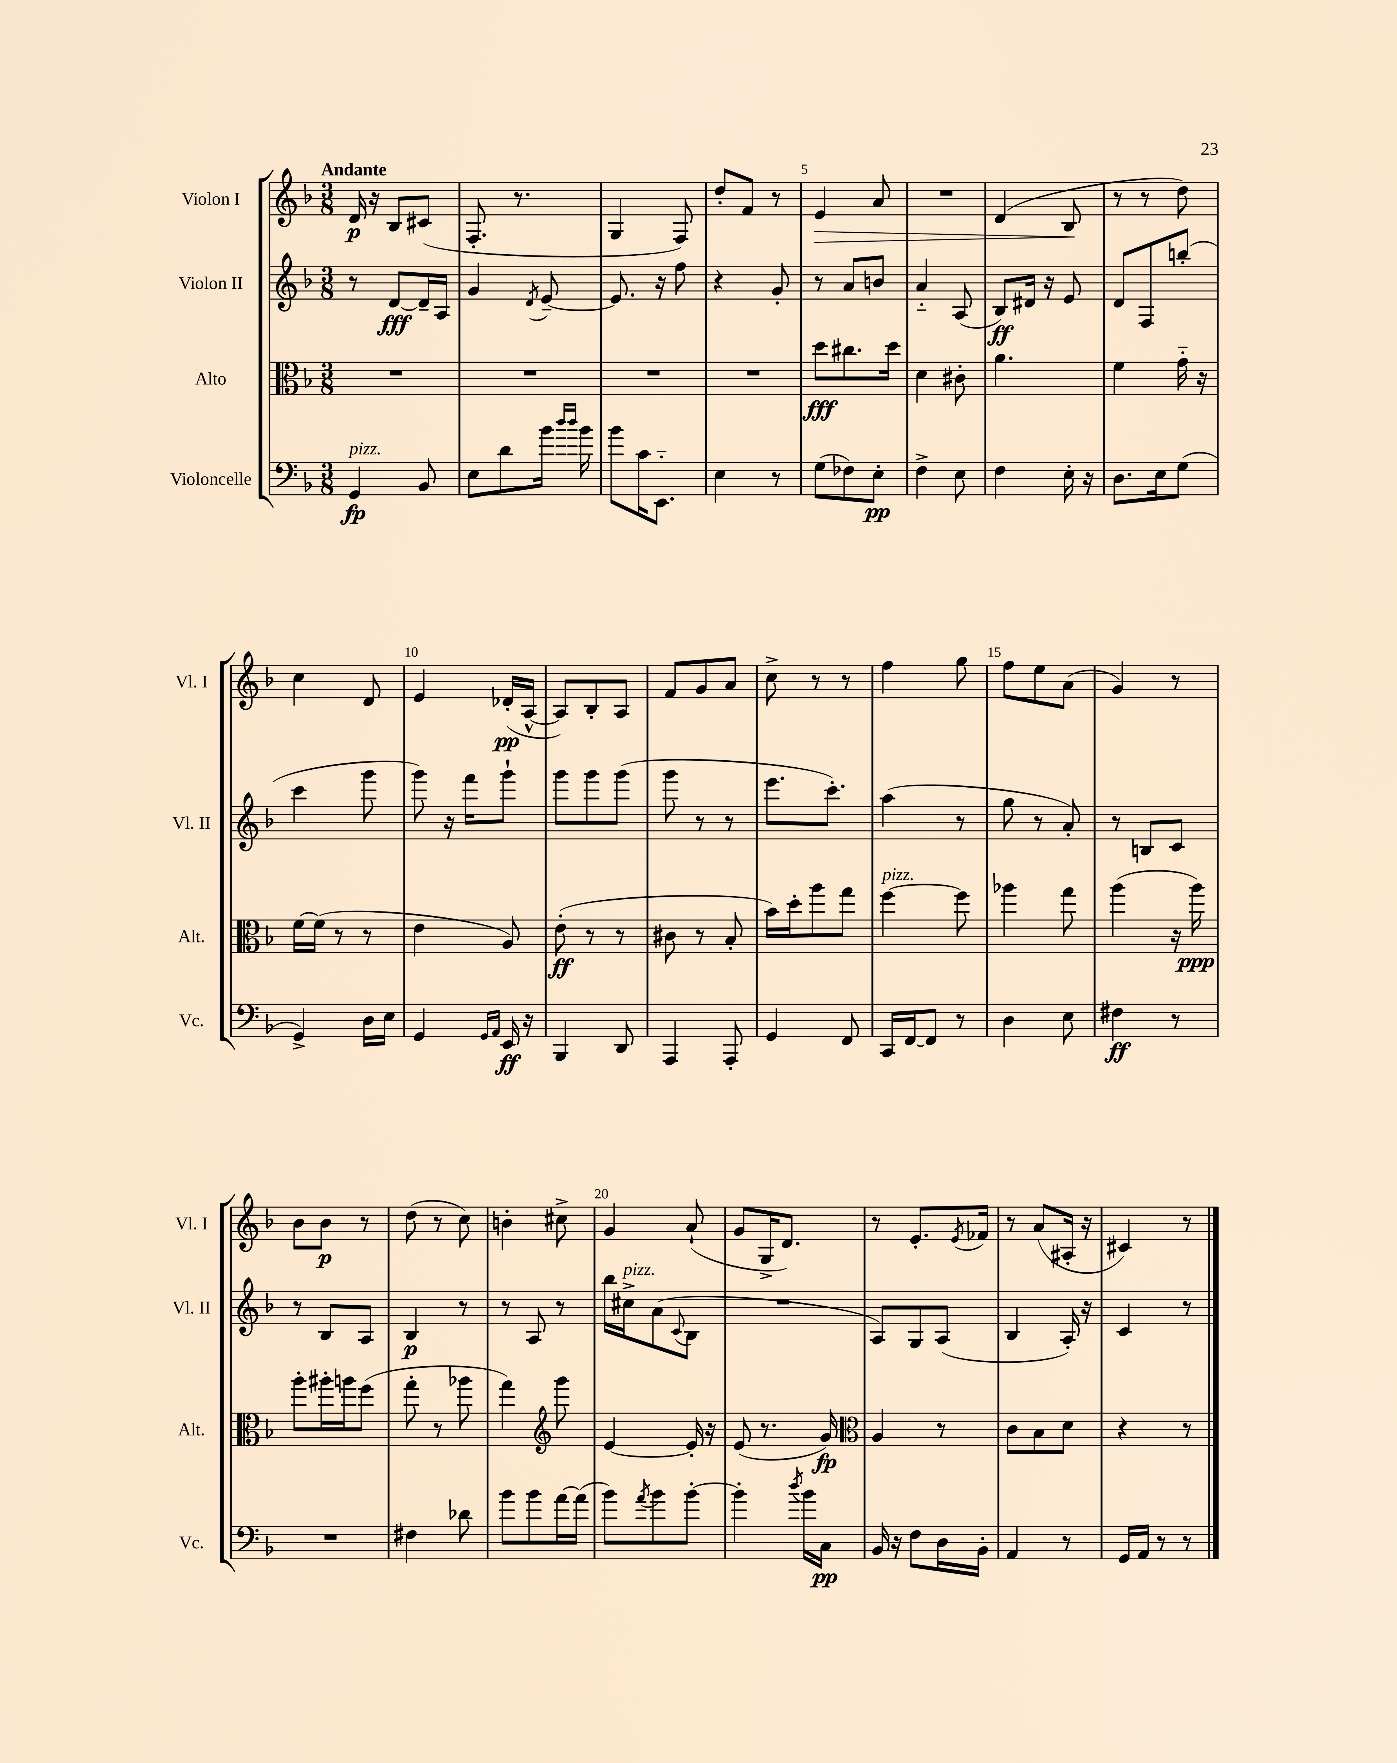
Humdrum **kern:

**kern	**kern	**kern	**kern
*staff4	*staff3	*staff2	*staff1
*clefF4	*clefC3	*clefG2	*clefG2
*k[b-]	*k[b-]	*k[b-]	*k[b-]
*M3/8	*M3/8	*M3/8	*M3/8
4GG	4.r	8r	16d
.	.	.	16r
.	.	[8d	8B-
8BB-	.	16d~]	(8c#
.	.	16A	.
=	=	=	=
8E	4.r	4g	8.F'
8d	.	.	.
.	.	.	8.r
.	.	8qd	.
16b-	.	[8e~	.
16qqdd	.	.	.
16qqdd	.	.	.
16b-	.	.	.
=	=	=	=
8b-	4.r	8.e]	4G
16c	.	.	.
8.EE'~	.	16r	.
.	.	8ff	8F)
=	=	=	=
4E	4.r	4r	8dd'
.	.	.	8f
8r	.	8g'	8r
=	=	=	=
(8G	8dd	8r	4e
8F-)	8.cc#	8a	.
8E'	.	8b	8a
.	16dd	.	.
=	=	=	=
4F^	4d	4a'~	4.r
8E	8c#'	(8A	.
=	=	=	=
4F	4.a	8B-)	(4d
.	.	16d#	.
.	.	16r	.
16E'	.	8e	8B-
16r	.	.	.
=	=	=	=
8.D	4f	8d	8r
.	.	8F	8r
16E	.	.	.
(8G	16g'~	(8bb'	8dd)
.	16r	.	.
=	=	=	=
4GG^)	[16f	4ccc	4cc
.	(16f]	.	.
.	8r	.	.
16D	8r	8ggg	8d
16E	.	.	.
=	=	=	=
4GG	4e	8ggg)	4e
.	.	16r	.
.	.	16fff	.
16qqGG	.	.	.
16qqAA	.	.	.
16EE	8A)	8ggg`	(16d-'
16r	.	.	[16A^^
=	=	=	=
4BBB-	(8e'	8ggg	8A])
.	8r	8ggg	8B-'
8DD	8r	(8ggg	8A
=	=	=	=
4AAA	8c#	8ggg	8f
.	8r	8r	8g
8AAA'	8B-'	8r	8a
=	=	=	=
4GG	16b-)	8.eee	8cc^
.	16dd'	.	.
.	8aa	.	8r
.	.	8.ccc')	.
8FF	8gg	.	8r
=	=	=	=
16CC	[4ff	(4aa	4ff
[16FF	.	.	.
8FF]	.	.	.
8r	8ff]	8r	8gg
=	=	=	=
4D	4aa-	8gg	8ff
.	.	8r	8ee
8E	8gg	8a')	(8a
=	=	=	=
4F#	(4aa	8r	4g)
.	.	8B	.
8r	16r	8c	8r
.	16aa)	.	.
=	=	=	=
4.r	8aa'	8r	8b-
.	16aa#'	8B-	8b-
.	16aa	.	.
.	(8ff	8A	8r
=	=	=	=
4F#	8gg'	4B-	(8dd
.	8r	.	8r
8d-	8aa-	8r	8cc)
=	=	=	=
8b-	4gg)	8r	4b'
8b-	.	8A	.
*	*clefG2	*	*
[16a	8ggg	8r	8cc#^
(16a]	.	.	.
=	=	=	=
8b-)	[4e	16bb-	4g
.	.	16cc#^	.
8qa	.	.	.
8b-	.	(8a	.
.	.	8qqc	.
[8b-'	16e']	8B-	(8a`
.	16r	.	.
=	=	=	=
4b-']	(8e	4.r	8g
.	8.r	.	16G^
.	.	.	8.d)
8qdd	.	.	.
16b-	.	.	.
16C	16g)	.	.
=	=	=	=
*	*clefC3	*	*
16BB-	4A	8A)	8r
16r	.	.	.
8F	.	8G	8.e'
16D	8r	(8A	.
.	.	.	8qe
16BB-'	.	.	16f-
=	=	=	=
4AA	8c	4B-	8r
.	8B-	.	(8a
8r	8d	16A')	16A#'
.	.	16r	16r
=	=	=	=
16GG	4r	4c	4c#)
16AA	.	.	.
8r	.	.	.
8r	8r	8r	8r
==	==	==	==
*-	*-	*-	*-
